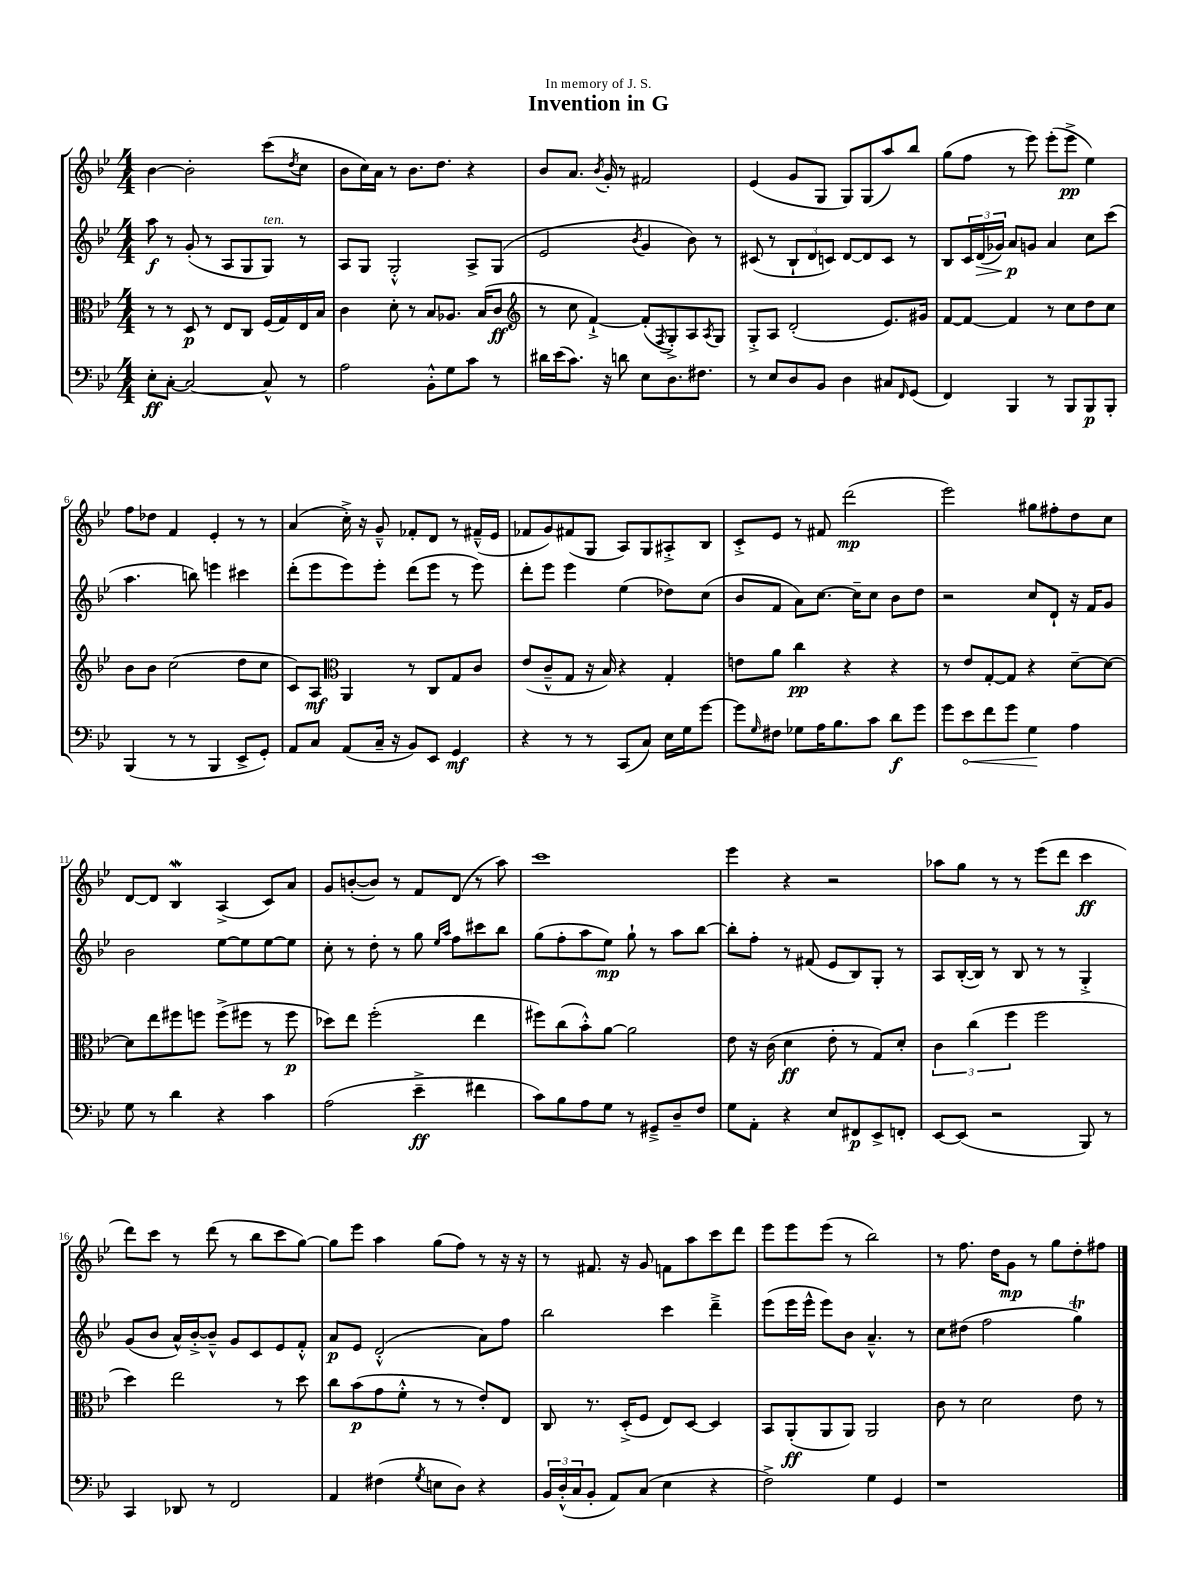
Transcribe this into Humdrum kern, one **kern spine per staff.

**kern	**dynam	**kern	**dynam	**kern	**dynam	**kern	**dynam
*part4	*part4	*part3	*part3	*part2	*part2	*part1	*part1
*staff4	*staff4	*staff3	*staff3	*staff2	*staff2	*staff1	*staff1
*clefF4	*	*clefC3	*	*clefG2	*	*clefG2	*
*k[b-e-]	*	*k[b-e-]	*	*k[b-e-]	*	*k[b-e-]	*
*M4/4	*	*M4/4	*	*M4/4	*	*M4/4	*
=1	=1	=1	=1	=1	=1	=1	=1
8E-'\L	ff	8r	.	8aa\	f	[4b-\	.
[8C'\J	.	8r	.	8r	.	.	.
2C/_	.	8D/	p	(8g'/	.	2b-'\]	.
.	.	8r	.	8r	.	.	.
.	.	8E-/L	.	8A/L	.	.	.
.	.	8C/J	.	8G/	.	.	.
!	!	!	!	!LO:TX:a:i:t=ten.	!	!	!
8C^^/]	.	(16F/LL	.	8G/J)	.	(8ccc\L	.
.	.	16G/)	.	.	.	.	.
.	.	.	.	.	.	8qdd/	.
8r	.	16E-/	.	8r	.	8cc\J	.
.	.	16B-/JJ	.	.	.	.	.
=2	=2	=2	=2	=2	=2	=2	=2
2A\	.	4c\	.	8A/L	.	8b-\L	.
.	.	.	.	8G/J	.	16cc\L)	.
.	.	.	.	.	.	16a\JJ	.
.	.	8d'\	.	2G'^^/	.	8r	.
.	.	8r	.	.	.	8.b-\L	.
8BB-'^^\L	.	8B-/L	.	.	.	.	.
.	.	.	.	.	.	8.dd\J	.
8G\	.	8.A-X/J	.	.	.	.	.
8c\J	.	.	.	8A^/L	.	4r	.
.	.	(16B-/KL	.	.	.	.	.
8r	.	8c/J	ff	(8G/J	.	.	.
=3	=3	=3	=3	=3	=3	=3	=3
*	*	*clefG2	*	*	*	*	*
16d#X\LL	.	8r	.	2e-/	.	8b-/L	.
(16e-\J	.	.	.	.	.	.	.
8.c\J)	.	8cc\	.	.	.	8.a/J	.
.	.	[4f`^/)	.	.	.	.	.
.	.	.	.	.	.	8qb-/	.
16r	.	.	.	.	.	16g'/	.
8dn\	.	.	.	.	.	8r	.
.	.	.	.	8qb-/	.	.	.
8E-\L	.	(8f'/L]	.	4g/	.	2f#X/	.
.	.	8qF/	.	.	.	.	.
8.D\	.	8G'^/)	.	.	.	.	.
.	.	8A/	.	8b-\)	.	.	.
8.F#X\J	.	.	.	.	.	.	.
.	.	8qA/	.	.	.	.	.
.	.	8G/J	.	8r	.	.	.
=4	=4	=4	=4	=4	=4	=4	=4
8r	.	8G'^/L	.	(8c#X/	.	(4e-/	.
8E-/L	.	8A/J	.	8r	.	.	.
8D/	.	(2d'/	.	12B-`/L	.	8g/L	.
.	.	.	.	12d/	.	.	.
8BB-/J	.	.	.	.	.	8G/J	.
.	.	.	.	12cn/J)	.	.	.
4D\	.	.	.	[8d/L	.	8G/L)	.
.	.	.	.	8d/]	.	(8G/	.
8C#X/L	.	8.e-/L)	.	8c/J	.	8aa/)	.
16qqFF/	.	.	.	.	.	.	.
(8GG/J	.	.	.	8r	.	8bb-/J	.
.	.	16g#X/Jk	.	.	.	.	.
=5	=5	=5	=5	=5	=5	=5	=5
4FF/)	.	[8f/L	.	8B-/L	.	(8gg\L	.
.	.	8f/J_	.	24c/L	.	8ff\J	.
!	!	!	!	!	!LO:HP:b	!	!
.	.	.	.	(24d/	>	.	.
.	.	.	.	24g-X/JJ)	.	.	.
4BBB-/	.	4f/]	.	8a/L	p	8r	.
.	.	.	.	8gn/J	]	8eee-\)	.
8r	.	8r	.	4a/	.	(8eee-'\L	.
8BBB-/L	.	8cc\L	.	.	.	8eee-^\J	pp
8BBB-/	p	8dd\	.	8cc\L	.	4ee-\)	.
8BBB-'/J	.	8cc\J	.	(8ccc\J	.	.	.
!!LO:LB:g=z
=6	=6	=6	=6	=6	=6	=6	=6
(4BBB-/	.	8b-\L	.	4.aa\	.	8ff\L	.
.	.	8b-\J	.	.	.	8dd-X\J	.
8r	.	(2cc\	.	.	.	4f/	.
8r	.	.	.	8bbn\)	.	.	.
4BBB-/	.	.	.	4eeen\	.	4e-'/	.
8EE-^/L	.	8dd\L	.	4ccc#X\	.	8r	.
8GG'/J)	.	8cc\J	.	.	.	8r	.
=7	=7	=7	=7	=7	=7	=7	=7
8AA/L	.	8c/L)	.	(8ddd'\L	.	(4a/	.
8C/J	.	8A/J	mf	8eee-\	.	.	.
*	*	*clefC3	*	*	*	*	*
(8AA/L	.	4AA/	.	8eee-\)	.	16cc'^\)	.
.	.	.	.	.	.	16r	.
16C~/Jk	.	.	.	8eee-'\J	.	8g~^^/	.
16r	.	.	.	.	.	.	.
8BB-/L)	.	8r	.	(8ddd\L	.	8f-X'/L	.
8EE-/J	.	8C/L	.	8eee-\J	.	8d/J	.
4GG/	mf	8G/	.	8r	.	8r	.
.	.	8c/J	.	8eee-\)	.	(16f#X~^^/LL	.
.	.	.	.	.	.	16e-/JJ	.
=8	=8	=8	=8	=8	=8	=8	=8
4r	.	(8e-/L	.	8ddd'\L	.	8f-X/L	.
.	.	8c~^^/	.	8eee-\J	.	8g/)	.
8r	.	8G/J	.	4eee-\	.	(8f#X/	.
8r	.	16r	.	.	.	8G/J	.
.	.	16B-/)	.	.	.	.	.
(8CC/L	.	4r	.	(4ee-\	.	8A/L)	.
8C/J)	.	.	.	.	.	8G/	.
16E-\LL	.	4G'/	.	8dd-X\L)	.	8A#X'^/	.
16G\J	.	.	.	.	.	.	.
[8g\J	.	.	.	(8cc\J	.	8B-/J	.
=9	=9	=9	=9	=9	=9	=9	=9
8g\L]	.	8en\L	.	8b-/L	.	8c'^/L	.
16qqG/	.	.	.	.	.	.	.
8F#X\J	.	8a\J	.	8f/J	.	8e-/J	.
8G-X\L	.	4cc\	pp	8a\L)	.	8r	.
16A\K	.	.	.	[8.cc\J	.	8f#X/	.
8.B-\	.	.	.	.	.	.	.
.	.	4r	.	.	.	(2ddd\	mp
.	.	.	.	16cc~\KL]	.	.	.
8c\J	.	.	.	8cc\J	.	.	.
8d\L	f	4r	.	8b-\L	.	.	.
8g\J	.	.	.	8dd\J	.	.	.
=10	=10	=10	=10	=10	=10	=10	=10
8g\L	.	8r	.	2r	.	2eee-\)	.
!	!LO:HP:b	!	!	!	!	!	!
8e-\	<	8e-/L	.	.	.	.	.
8f\	.	[8G'/	.	.	.	.	.
8g\J	.	8G/J]	.	.	.	.	.
4G\	.	4r	.	8cc/L	.	8gg#X\L	.
.	.	.	.	8d`/J	.	8ff#X'\	.
4A\	[	[8d~\L	.	16r	.	8dd\	.
.	.	.	.	16f/KL	.	.	.
.	.	8d\J_	.	8g/J	.	8cc\J	.
!!LO:LB:g=z
=11	=11	=11	=11	=11	=11	=11	=11
8G\	.	8d\L]	.	2b-\	.	[8d/L	.
8r	.	8ee-\	.	.	.	8d/J]	.
4d\	.	8ff#X\	.	.	.	4B-w/	.
.	.	8ffn\J	.	.	.	.	.
4r	.	(8ff^\L	.	[8ee-\L	.	(4A^/	.
.	.	8ff#X\J	.	8ee-\]	.	.	.
4c\	.	8r	.	[8ee-\	.	8c/L)	.
.	.	8ff#\	p	8ee-\J]	.	8a/J	.
=12	=12	=12	=12	=12	=12	=12	=12
(2A\	.	8dd-X\L)	.	8cc'\	.	8g/L	.
.	.	8ee-\J	.	8r	.	([8bn'/	.
.	.	(2ff'\	.	8dd'\	.	8b/J])	.
.	.	.	.	8r	.	8r	.
4e-~^\	ff	.	.	8gg\	.	8f/L	.
.	.	.	.	16qqee-/LL	.	.	.
.	.	.	.	16qqaa/JJ	.	.	.
.	.	.	.	8ff\L	.	(8d/J	.
4f#X\	.	4ee-\	.	8ccc#X\	.	8r	.
.	.	.	.	8bb-\J	.	8aa\)	.
=13	=13	=13	=13	=13	=13	=13	=13
8c\L)	.	8ff#X\L)	.	(8gg\L	.	1ccc	.
8B-\	.	(8cc\	.	8ff'\	.	.	.
8A\	.	8b-'^^\)	.	8aa\	.	.	.
8G\J	.	[8a\J	.	8ee-\J)	mp	.	.
8r	.	2a\]	.	8gg`\	.	.	.
8GG#X~^/L	.	.	.	8r	.	.	.
8D~/	.	.	.	8aa\L	.	.	.
8F/J	.	.	.	[8bb-\J	.	.	.
=14	=14	=14	=14	=14	=14	=14	=14
8G\L	.	8e-\	.	8bb-'\L]	.	4eee-\	.
8AA'\J	.	16r	.	8ff'\J	.	.	.
.	.	(16c\	.	.	.	.	.
4r	.	4d\	ff	8r	.	4r	.
.	.	.	.	(8f#X/	.	.	.
8E-/L	.	8e-'\	.	8e-/L	.	2r	.
8FF#X/	p	8r	.	8B-/)	.	.	.
8EE-^/	.	8G/L)	.	8G'/J	.	.	.
8FFn'/J	.	8d'/J	.	8r	.	.	.
=15	=15	=15	=15	=15	=15	=15	=15
[8EE-/L	.	6c\	.	8A/L	.	8aa-X\L	.
(8EE-/J]	.	.	.	([16B-'/L	.	8gg\J	.
.	.	(6cc\	.	.	.	.	.
.	.	.	.	16B-/JJ])	.	.	.
2r	.	.	.	8r	.	8r	.
.	.	6ff\	.	.	.	.	.
.	.	.	.	8B-/	.	8r	.
.	.	2ff\	.	8r	.	(8eee-\L	.
.	.	.	.	8r	.	8ddd\J	.
8BBB-/)	.	.	.	4G'^/	.	4ccc\	ff
8r	.	.	.	.	.	.	.
!!LO:LB:g=z
=16	=16	=16	=16	=16	=16	=16	=16
4CC/	.	4dd\)	.	(8g/L	.	8ddd\L)	.
.	.	.	.	8b-/J	.	8ccc\J	.
8DD-X/	.	2ee-\	.	16a^^/LL)	.	8r	.
.	.	.	.	[16b-'^/J	.	.	.
8r	.	.	.	8b-~^^/J]	.	(8ddd\	.
2FF/	.	.	.	8g/L	.	8r	.
.	.	.	.	8c/	.	8bb-\L	.
.	.	8r	.	8e-/	.	8ccc\	.
.	.	8dd\	.	8f'^^/J	.	[8gg\J)	.
=17	=17	=17	=17	=17	=17	=17	=17
4AA/	.	8cc\L	.	8a/L	p	8gg\L]	.
.	.	(8b-\	p	8e-/J	.	8eee-\J	.
(4F#X\	.	8g\	.	(2d'^^/	.	4aa\	.
.	.	8f'^^\J	.	.	.	.	.
8qG/	.	.	.	.	.	.	.
8En\L	.	8r	.	.	.	(8gg\L	.
8D\J)	.	8r	.	.	.	8ff\J)	.
4r	.	8e-'/L)	.	8a\L)	.	8r	.
.	.	8E-/J	.	8ff\J	.	16r	.
.	.	.	.	.	.	16r	.
=18	=18	=18	=18	=18	=18	=18	=18
24BB-/LL	.	8C/	.	2bb-\	.	8r	.
(24D'^^/	.	.	.	.	.	.	.
24C/J	.	.	.	.	.	.	.
8BB-'/J	.	8.r	.	.	.	8.f#X/	.
8AA/L)	.	.	.	.	.	.	.
.	.	(16D'^/KL	.	.	.	16r	.
(8C/J	.	8F/J	.	.	.	8g/	.
4E-\	.	8E-/L)	.	4ccc\	.	8fn\L	.
.	.	[8D/J	.	.	.	8aa\	.
4r	.	4D/]	.	4ddd~^\	.	8ccc\	.
.	.	.	.	.	.	8ddd\J	.
=19	=19	=19	=19	=19	=19	=19	=19
2F^\)	.	8BB-/L	.	(8eee-\L	.	8eee-\L	.
.	.	(8AA'/	ff	16eee-\L	.	8eee-\	.
.	.	.	.	16eee-^^\JJ	.	.	.
.	.	8AA/	.	8eee-\L)	.	(8eee-\J	.
.	.	8AA/J)	.	8b-\J	.	8r	.
4G\	.	2AA/	.	4.a~^^/	.	2bb-\)	.
4GG/	.	.	.	.	.	.	.
.	.	.	.	8r	.	.	.
=20	=20	=20	=20	=20	=20	=20	=20
1r	.	8c\	.	8cc\L	.	8r	.
.	.	8r	.	(8dd#X\J	.	8.ff\	.
.	.	2d\	.	2ff\	.	.	.
.	.	.	.	.	.	16dd\KL	.
.	.	.	.	.	.	8g\J	mp
.	.	.	.	.	.	8r	.
.	.	.	.	.	.	8gg\L	.
.	.	8e-\	.	4ggT\)	.	8dd'\	.
.	.	8r	.	.	.	8ff#X\J	.
==	==	==	==	==	==	==	==
*-	*-	*-	*-	*-	*-	*-	*-
